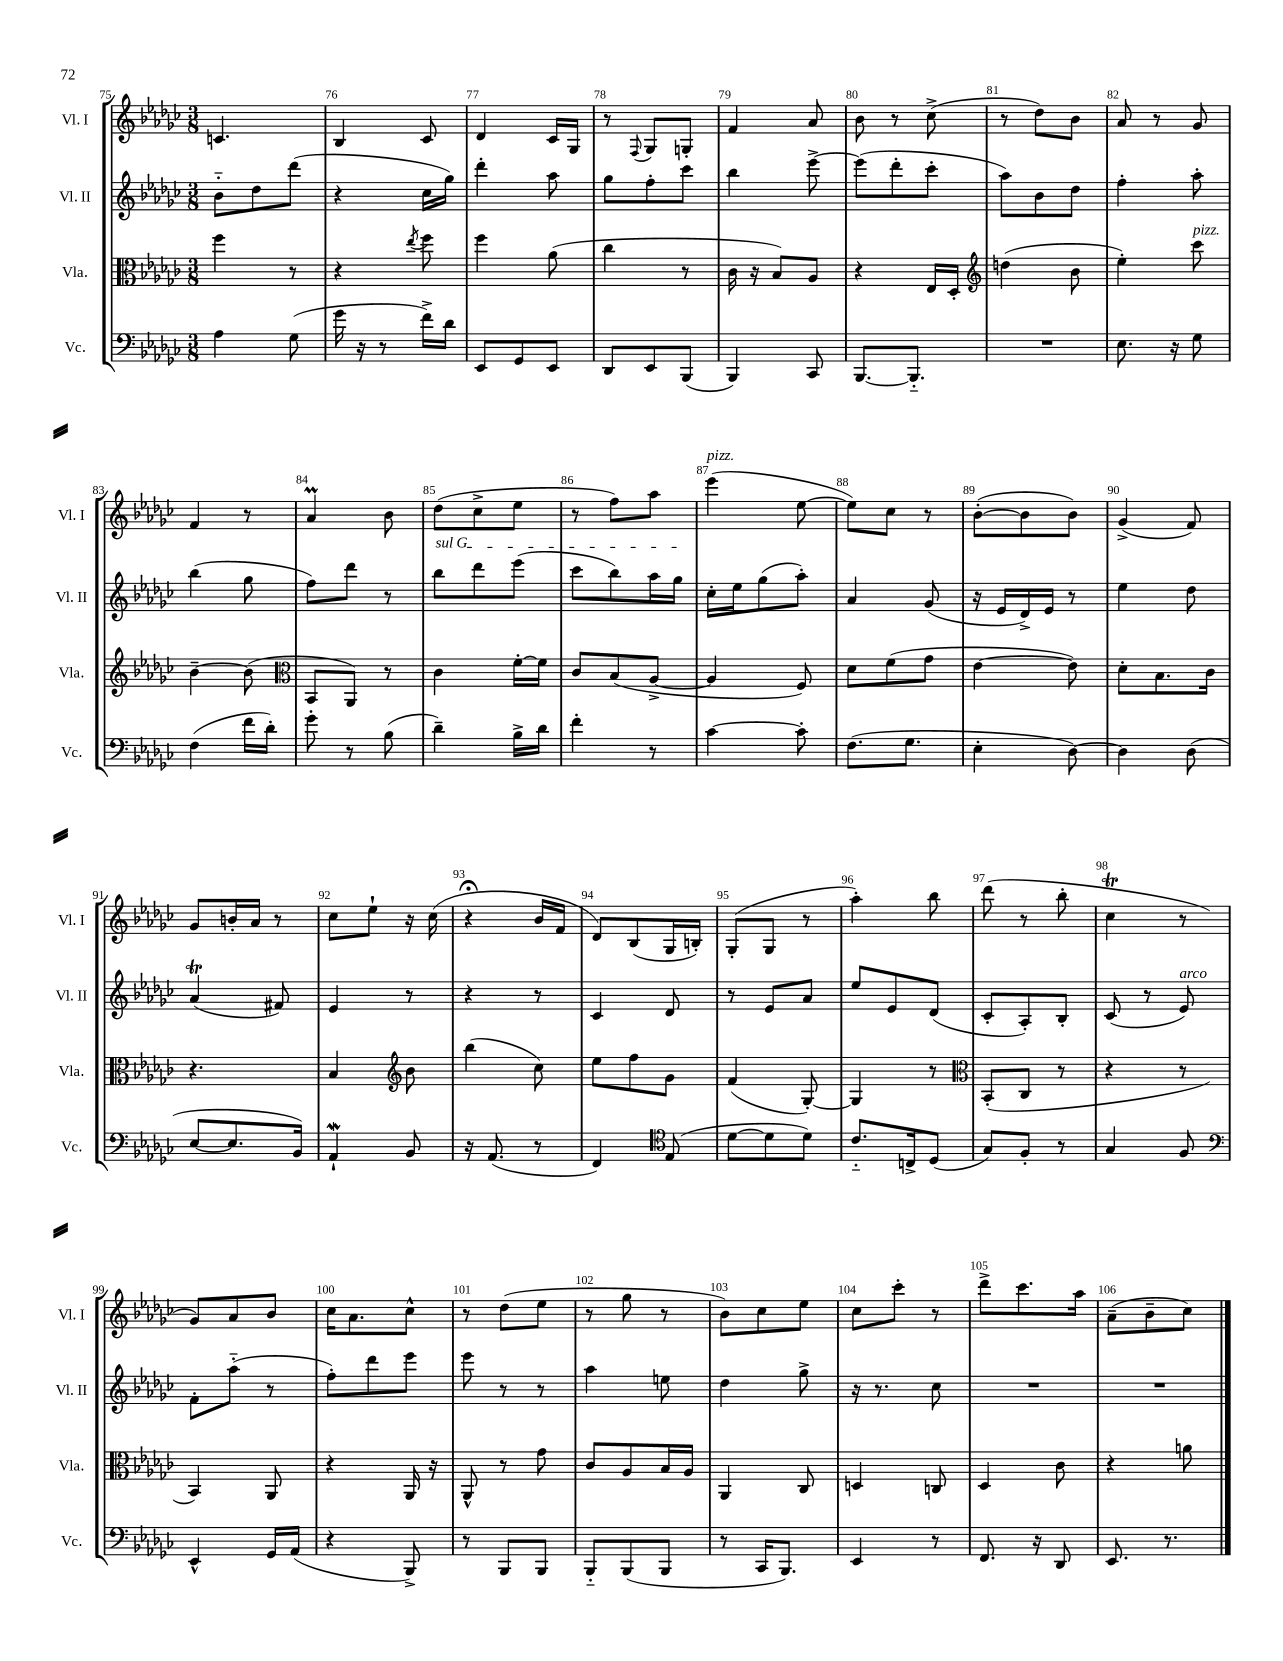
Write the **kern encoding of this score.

**kern	**kern	**kern	**kern
*staff4	*staff3	*staff2	*staff1
*clefF4	*clefC3	*clefG2	*clefG2
*k[b-e-a-d-g-c-]	*k[b-e-a-d-g-c-]	*k[b-e-a-d-g-c-]	*k[b-e-a-d-g-c-]
*M3/8	*M3/8	*M3/8	*M3/8
4A-\	4ff\	8b-'~\L	4.c/
.	.	8dd-\	.
(8G-\	8r	(8ddd-\J	.
=	=	=	=
16g-\	4r	4r	4B-/
16r	.	.	.
8r	.	.	.
.	8qee-/	.	.
16f^\LL)	8ff\	16cc-\LL	8c-/
16d-\JJ	.	16gg-\JJ)	.
=	=	=	=
8EE-/L	4ff\	4ddd-'\	4d-/
8GG-/	.	.	.
8EE-/J	(8a-\	8aa-\	16c-/LL
.	.	.	16G-/JJ
=	=	=	=
8DD-/L	4cc-\	8gg-\L	8r
.	.	.	8qqF/
8EE-/	.	8ff'\	8G-/L
(8BBB-/J	8r	8ccc-\J	8G'/J
=	=	=	=
4BBB-/)	16c-\	4bb-\	4f/
.	16r	.	.
.	8B-/L)	.	.
8CC-/	8A-/J	[8eee-^\	8a-/
=	=	=	=
[8.BBB-/L	4r	(8eee-\]L	8b-\
.	.	8ddd-'\	8r
8.BBB-'~/]J	.	.	.
.	16E-/LL	8ccc-'\J	(8cc-^\
.	16D-'/JJ	.	.
=	=	=	=
*	*clefG2	*	*
4.r	(4dd\	8aa-\L)	8r
.	.	8b-\	8dd-\L)
.	8b-\	8dd-\J	8b-\J
=	=	=	=
8.E-\	4ee-'\)	4ff'\	8a-/
.	.	.	8r
16r	.	.	.
8G-\	8ccc-\	8aa-'\	8g-/
=	=	=	=
(4F\	[4b-~\	(4bb-\	4f/
16f\LL	(8b-\]	8gg-\	8r
16d-'\JJ)	.	.	.
=	=	=	=
*	*clefC3	*	*
8g-'\	8BB-/L	8ff\L)	4a-/
8r	8AA-/J)	8ddd-\J	.
(8B-\	8r	8r	8b-\
=	=	=	=
4d-~\)	4c-\	8bb-\L	(8dd-\L
.	.	8ddd-\	8cc-^\
16B-^\LL	[16f'\LL	(8eee-\J	8ee-\J
16d-\JJ	16f\]JJ	.	.
=	=	=	=
4f'\	8c-/L	8ccc-\L	8r
.	(8B-/	8bb-\)	8ff\L)
8r	[8A-^/J	16aa-\L	8aa-\J
.	.	16gg-\JJ	.
=	=	=	=
[4c-\	4A-/]	16cc-'\LL	(4eee-\
.	.	16ee-\J	.
.	.	(8gg-\	.
8c-'\]	8F/)	8aa-'\J)	[8ee-\
=	=	=	=
(8.F\L	8d-\L	4a-/	8ee-\]L)
.	(8f\	.	8cc-\J
8.G-\J	.	.	.
.	8g-\J	(8g-/	8r
=	=	=	=
4E-'\	[4e-\	16r	([8b-'\L
.	.	16e-/LL	.
.	.	16d-^/)	8b-\]
.	.	16e-/JJ	.
[8D-\)	8e-\])	8r	8b-\J)
=	=	=	=
4D-\]	8d-'\L	4ee-\	(4g-^/
.	8.B-\	.	.
(8D-\	.	8dd-\	8f/)
.	16c-\Jk	.	.
=	=	=	=
[8E-/L	4.r	(4a-/	8g-/L
8.E-/]	.	.	16b'/L
.	.	.	16a-/JJ
.	.	8f#/)	8r
16BB-/Jk)	.	.	.
=	=	=	=
4AA-`/	4B-/	4e-/	8cc-\L
.	.	.	8ee-`\J
*	*clefG2	*	*
8BB-/	8b-\	8r	16r
.	.	.	(16cc-\
=	=	=	=
16r	(4bb-\	4r	4r;
(8.AA-/	.	.	.
8r	8cc-\)	8r	16b-/LL
.	.	.	16f/JJ
=	=	=	=
4FF/)	8ee-\L	4c-/	8d-/L)
.	8ff\	.	(8B-/
*clefC4	*	*	*
(8E-/	8g-\J	8d-/	16G-/L
.	.	.	16B'/JJ)
=	=	=	=
[8d-\L	(4f/	8r	(8G-'/L
8d-\]	.	8e-/L	8G-/J
8d-\J)	[8G-'/)	8a-/J	8r
=	=	=	=
8.c-'~/L	4G-/]	8ee-/L	4aa-'\)
.	.	8e-/	.
16C^/k	.	.	.
(8D-/J	8r	(8d-/J	8bb-\
=	=	=	=
*	*clefC3	*	*
8G-/L)	(8BB-'/L	8c-'/L	(8ddd-\
8F'/J	8C-/J	8A-'/)	8r
8r	8r	8B-'/J	8bb-'\
=	=	=	=
4G-/	4r	(8c-/	4cc-\
.	.	8r	.
8F/	8r	8e-/)	8r
=	=	=	=
*clefF4	*	*	*
4EE-^^/	4BB-/)	8f'\L	8g-/L)
.	.	(8aa-'~\J	8a-/
16GG-/LL	8AA-/	8r	8b-/J
(16AA-/JJ	.	.	.
=	=	=	=
4r	4r	8ff'\L)	16cc-\LK
.	.	.	8.a-\
.	.	8ddd-\	.
8BBB-^/)	16AA-/	8eee-\J	8cc-^^\J
.	16r	.	.
=	=	=	=
8r	8AA-^^/	8eee-\	8r
8BBB-/L	8r	8r	(8dd-\L
8BBB-/J	8g-\	8r	8ee-\J
=	=	=	=
8BBB-'~/L	8c-/L	4aa-\	8r
(8BBB-/	8A-/	.	8gg-\
8BBB-/J	16B-/L	8ee\	8r
.	16A-/JJ	.	.
=	=	=	=
8r	4AA-/	4dd-\	8b-\L)
16CC-/LK	.	.	8cc-\
8.BBB-/J)	.	.	.
.	8C-/	8gg-^\	8ee-\J
=	=	=	=
4EE-/	4D/	16r	8cc-\L
.	.	8.r	.
.	.	.	8ccc-'\J
8r	8C/	8cc-\	8r
=	=	=	=
8.FF/	4D-/	4.r	8ddd-^\L
.	.	.	8.ccc-\
16r	.	.	.
8DD-/	8c-\	.	.
.	.	.	16aa-\Jk
=	=	=	=
8.EE-/	4r	4.r	(8a-~\L
.	.	.	8b-~\
8.r	.	.	.
.	8a\	.	8cc-\J)
==	==	==	==
*-	*-	*-	*-
